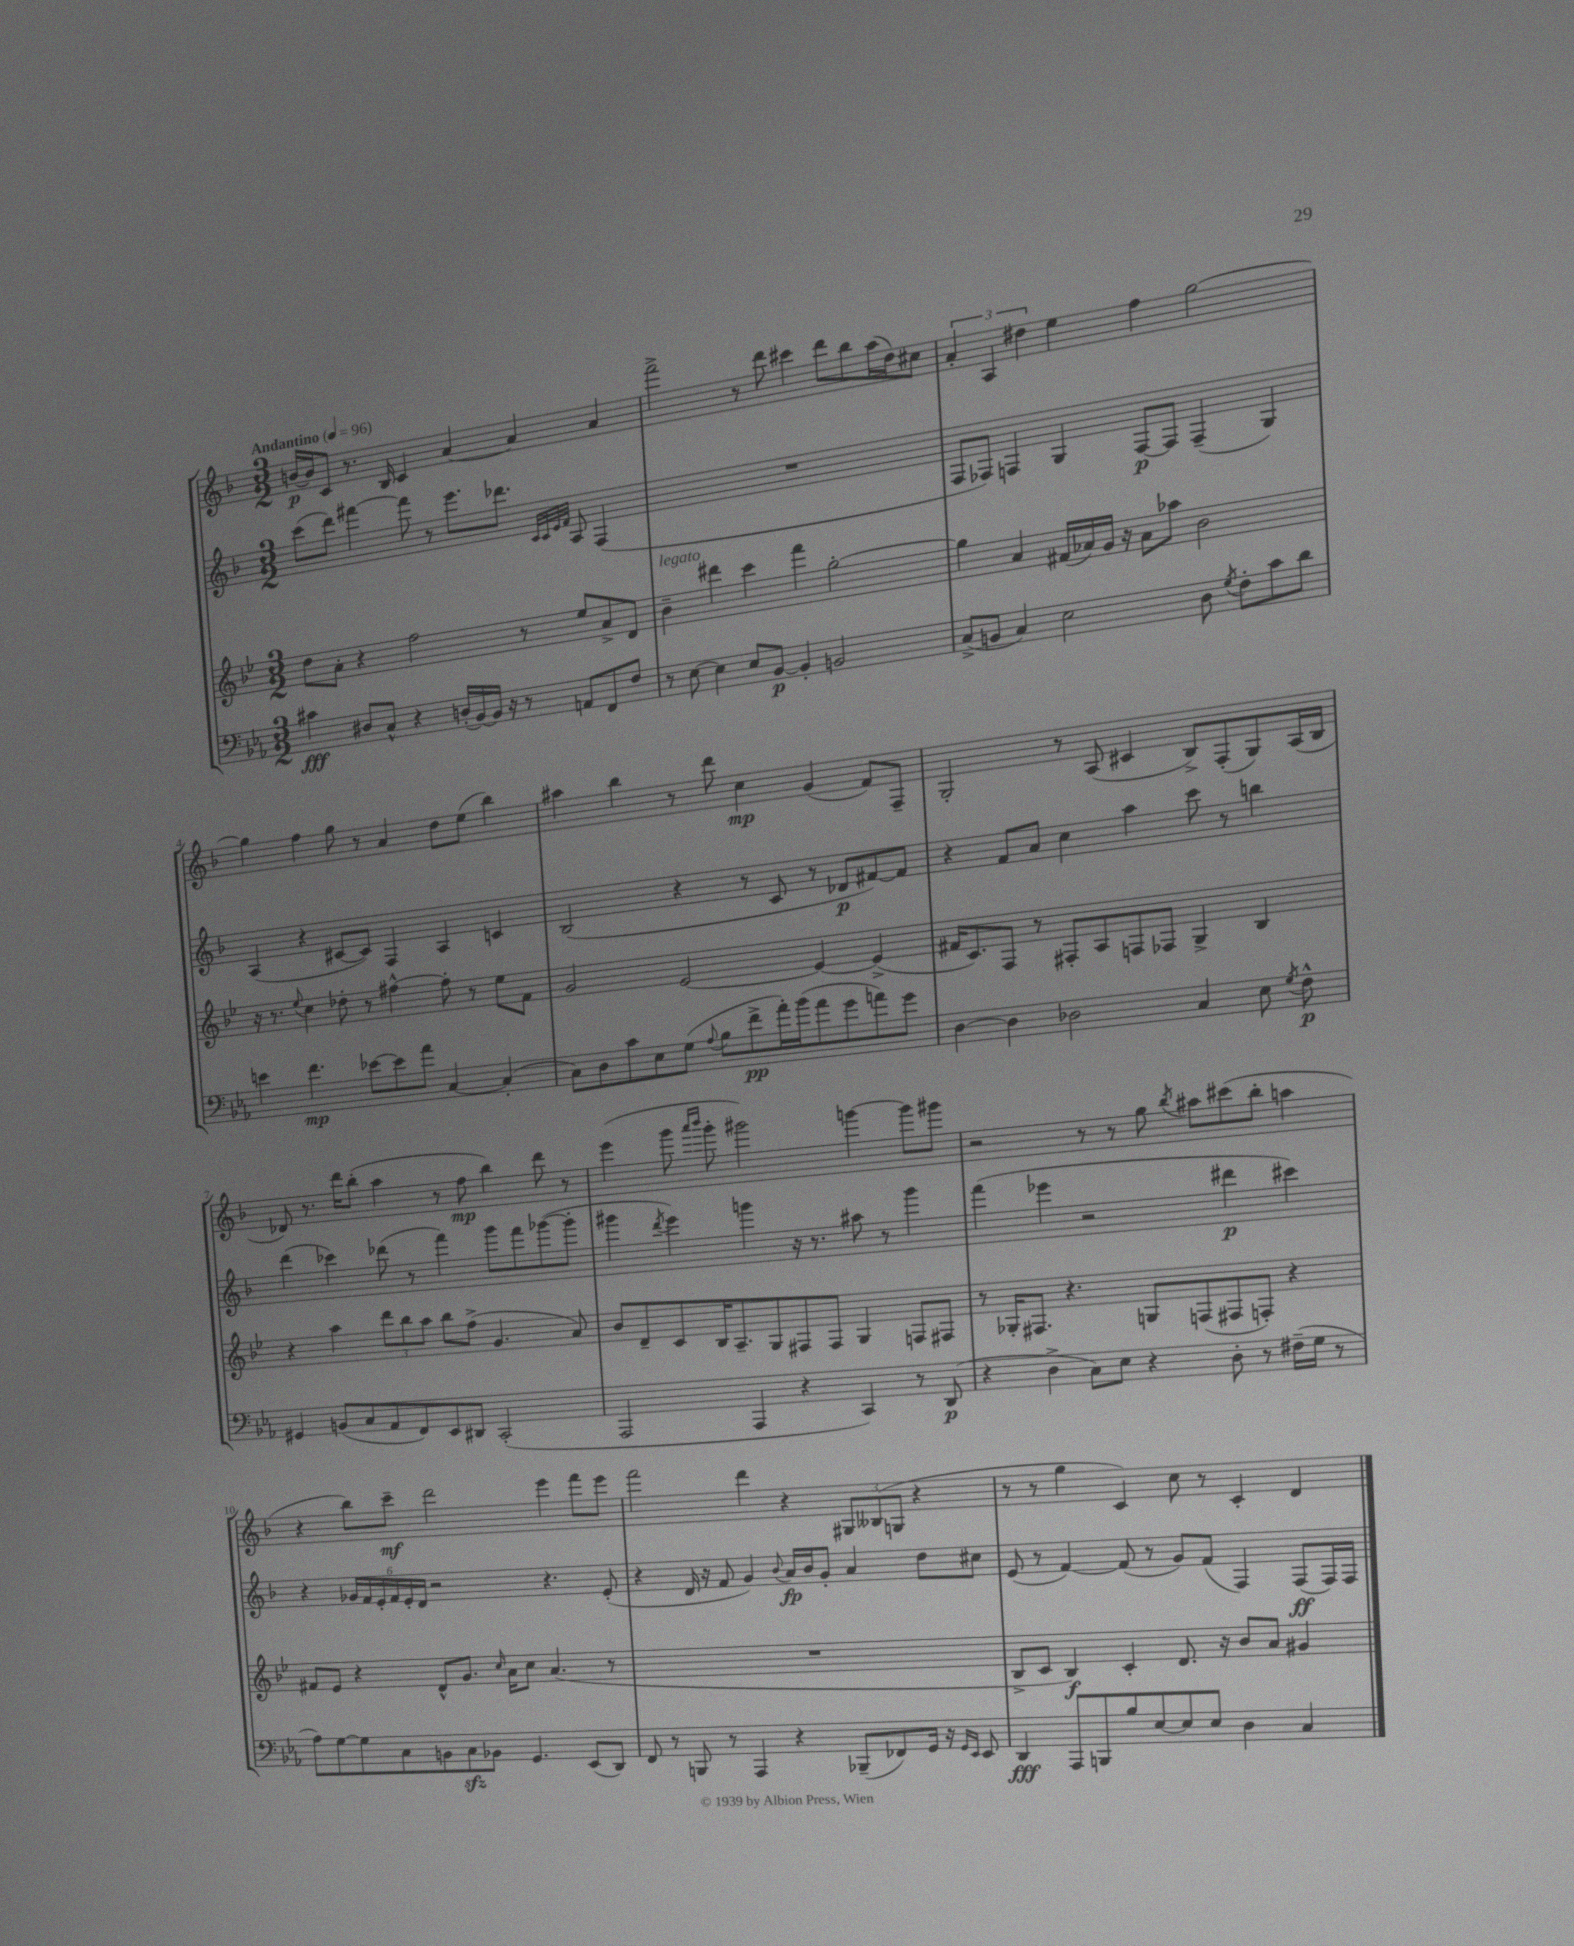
<<
\new StaffGroup <<
\new Staff = "s0" {
    \clef treble \key f \major \numericTimeSignature \time 3/2 \tempo "Andantino" 4 = 96
    \autoBeamOff b'16[~\p b'16 c'8] r8. bes16 c'4 a'4~ a'4 a'4 |
    f'''2-> r8 d'''8 cis'''4 d'''8[ bes''8 a''16( d''16) cis''8] |
    \tuplet 3/2 { a'4-. a4 dis''4 } e''4 f''4 g''2~ |
    g''4 f''4 g''8 r8 a'4 d''8[ e''8]( bes''4) |
    ais''4 bes''4 r8 d'''8 c''4\mp g'4( f'8[) f8]-- |
    g2-. r8 a8( cis'4 bes8[->) f8-.( g8) a16( bes16] |
    des'8) r8. d'''16[ bes''8]-.( a''4 r8 f''8\mp bes''4) d'''8 r8 |
    e'''4( g'''8 \grace { a'''16[ bes'''16] } g'''8-. gis'''2) g'''4~ g'''8[ gis'''8] |
    r2 r8 r8 g''8 \acciaccatura { bes''8 } ais''8[ cis'''8( bes''8]-. a''4 |
    r4 bes''8[) c'''8]--\mf d'''2 e'''4 f'''8[ e'''8] |
    f'''2 d'''4 r4 \tuplet 3/2 { gis8[ beses8( g8] } r4 |
    r8 r8 g''4 c'4) c''8 r8 c'4-. d'4 \bar "|." |
}
\new Staff = "s1" {
    \clef treble \key f \major \numericTimeSignature \time 3/2
    \autoBeamOff c'''8[( d'''8]) fis'''4~ fis'''8 r8 e'''8.[ des'''8.] \grace { c'32[ c'32 e'32 f'32] } a8 f4( |
    R1. |
    f8[ fes8]) f4 g4 f8[~\p f8] f4--( g4) |
    a4( r4 cis'8[~ cis'8]) f4 a4 c'4 |
    bes2( r4 r8 c'8 r8 des'8[\p fis'8~) fis'8] |
    r4 f'8[ a'8] c''4 a''4 c'''8 r8 b''4 |
    d'''4( ces'''4) des'''8( r8 f'''4) g'''8[ f'''8 ges'''8~( ges'''8]-. |
    gis'''4 \acciaccatura { d'''8 } e'''4) g'''4 r16 r8. ais''8 r8 g'''4 |
    f'''4( ees'''4 r2 dis'''4\p cis'''4) |
    r4 \tuplet 6/4 { ges'16[ f'16 e'16-. f'16 e'16-. d'16] } r2 r4. e'8-.( |
    r4 d'16 r16 f'8 g'4) \appoggiatura { bes'8 } a'16[\fp bes'16 g'8]-. a'4 d''8[ cis''8] |
    e'8( r8 f'4~) f'8( r8 g'8[) f'8]( f4) f8[\ff( f16) f16] \bar "|." |
}
\new Staff = "s2" {
    \clef treble \key bes \major \numericTimeSignature \time 3/2
    \autoBeamOff d''8[ a'8]-. r4 f''2 r8 ees''8[ a'8-> d'8] |
    bes'4--^\markup { \italic "legato" } dis'''4 c'''4 f'''4 g''2~-. |
    g''4 a'4 fis'16[( aes'16) g'16] r16 aes'8[ aes''8] bes'2 |
    r16 r8. \appoggiatura { ees''8 } c''4 des''8-. r8 fis''4~-^ fis''8-. r8 ees''8[ f'8] |
    g'2 ees'2~ ees'4~ ees'4->( |
    fis'16[ c'8.) f8] r8 fis8[-. a8 f8 fes8] g4-> bes4 |
    r4 a''4 \tuplet 3/2 { d'''8[ bes''8 a''8] } bes''8[ f''8]->( g'4. a'8) |
    bes'8[ d'8-- c'8 bes16 a8.-- g8 fis8 fis8] g4 f8[ fis8] |
    r8 ges16[-. fis8.] r4. g8[ f8( fis8 f8]-.) r4 |
    fis'8[ ees'8] r4 d'8[-^ g'8.] \grace { c''16 } a'16[ c''8] a'4.( r8 |
    R1. |
    bes8[-> c'8] bes4\f) c'4-. d'8. r16 bes'8[ a'8] gis'4 \bar "|." |
}
\new Staff = "s3" {
    \clef bass \key ees \major \numericTimeSignature \time 3/2
    \autoBeamOff cis'4\fff dis8[ c8]-^ r4 d16[-.( bes,16~) bes,16] r16 r8 a,8[ f,8 f8] |
    r8 ees8~ ees4 ees8[ bes,8]~\p bes,4-. b,2 |
    c8[->( b,8] c4) ees2 d8 \acciaccatura { g8 } f8[-. c'8 d'8] |
    e'4 f'4.\mp ees'8[~ ees'8 aes'8] c4~ c4-.( |
    c8[) d8 c'8 ees8 g8]( \appoggiatura { aes8 } bes8[ f'8->\pp aes'16-.) bes'16( aes'8 g'8 a'8) g'8] |
    d4~ d4 des2 c4 ees8 \acciaccatura { g8 } f8-^\p |
    gis,4 b,8[( c8 aes,8 f,8) ees,8 dis,8] c,2-.( |
    aes,,2 aes,,4 r4 c,4) r8 d,8\p( |
    r4 d4-> c8[) ees8] r4 d8-. r8 fis16[--( g16] r8 |
    aes8[) g8~ g8 c8 b,8 c8\sfz bes,8] g,4. ees,8[( d,8]) |
    f,8 r8 b,,8 r8 aes,,4 r4 bes,,8[--( fes,8) g,16] r16 \grace { g,16[ ees,16] } ees,8 |
    d,4\fff aes,,8[ b,,8 bes8 ees8~ ees8 ees8] d4 c4 \bar "|." |
}
>>
>>
